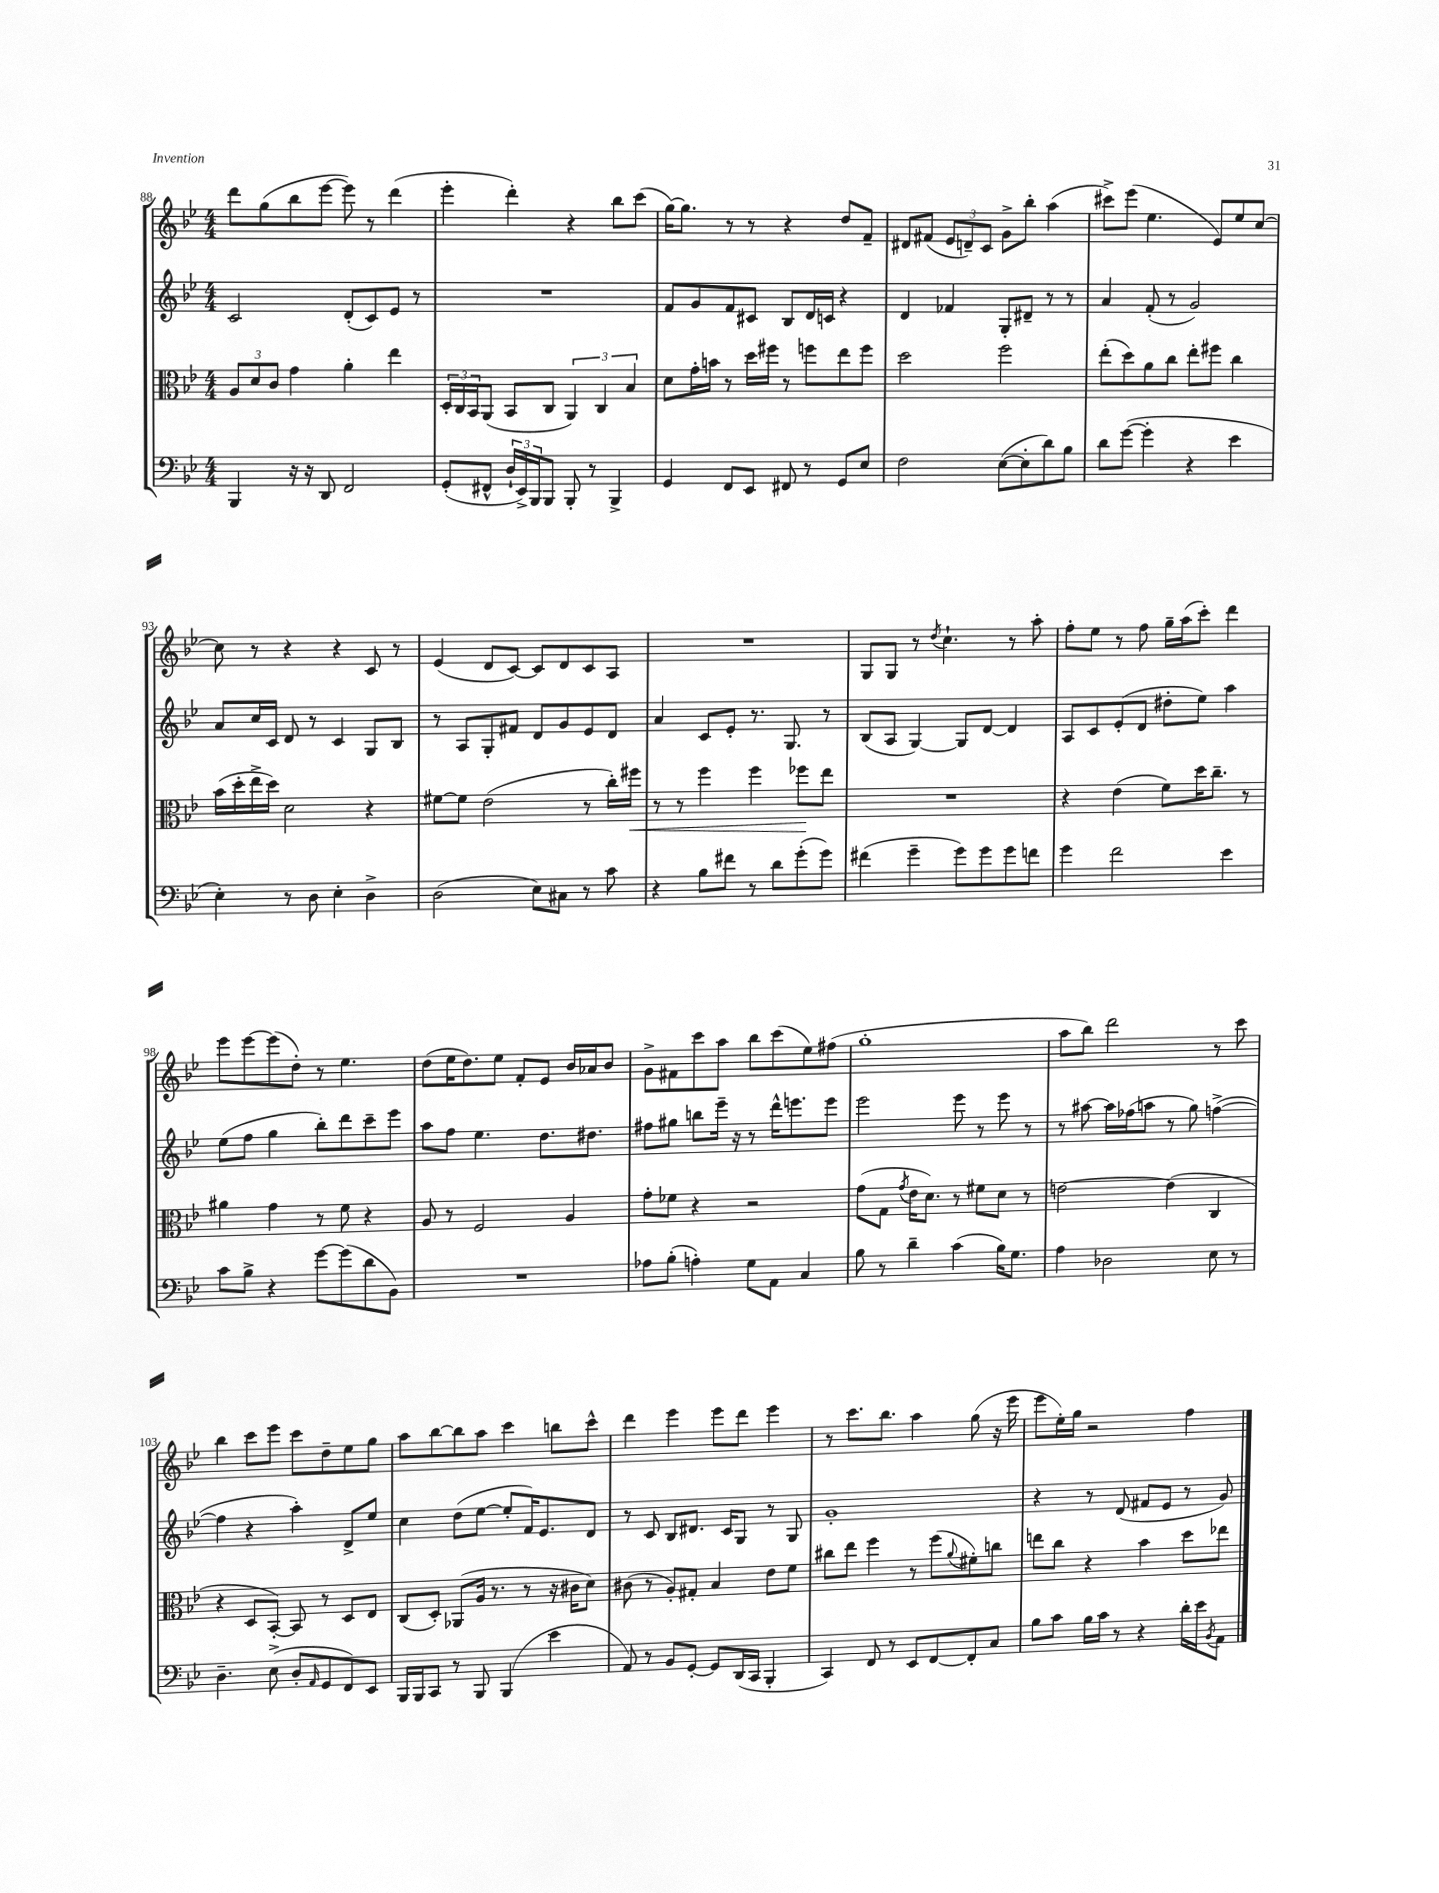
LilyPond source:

<<
\new StaffGroup <<
\new Staff = "s0" {
    \clef treble \key bes \major \numericTimeSignature \time 4/4
    d'''8 g''8( bes''8 ees'''8~ ees'''8) r8 d'''4( |
    ees'''4-. d'''4-.) r4 bes''8 c'''8( |
    g''16~) g''8. r8 r8 r4 d''8 f'8-- |
    dis'8 fis'8( \tuplet 3/2 { ees'8 d'8--) c'8 } g'8-> bes''8-. a''4( |
    cis'''8->) ees'''8( ees''4. ees'8) ees''8 c''8~ |
    c''8 r8 r4 r4 c'8 r8 |
    ees'4( d'8 c'8~) c'8 d'8 c'8 a8 |
    R1 |
    g8 g8 r8 \acciaccatura { d''8 } c''4.-! r8 a''8-. |
    f''8-. ees''8 r8 f''8 g''16-- a''16( c'''8-.) d'''4 |
    ees'''8 ees'''8~ ees'''8( d''8-.) r8 ees''4. |
    d''8( ees''16 d''8.) ees''8 f'8-. ees'8 bes'16 aes'16 bes'8 |
    g'8-> fis'8 c'''8 a''8 bes''8 c'''8( ees''8) fis''8( |
    g''1-. |
    a''8 bes''8) d'''2 r8 c'''8 |
    bes''4 c'''8 ees'''8 c'''8 d''8-- ees''8 g''8 |
    a''8 bes''8~ bes''8 a''8 c'''4 b''8 c'''8-^ |
    d'''4 ees'''4 ees'''8 d'''8 ees'''4 |
    r8 c'''8. bes''8. a''4 g''8( r16 ees'''16 |
    ees'''8 ees''16-.) g''16 r2 f''4 \bar "|." |
}
\new Staff = "s1" {
    \clef treble \key bes \major \numericTimeSignature \time 4/4
    c'2 d'8-.( c'8) ees'8 r8 |
    R1 |
    f'8 g'8 f'8 cis'8 bes8 d'16 c'16 r4 |
    d'4 fes'4 g8-. dis'8-- r8 r8 |
    a'4 f'8-.( r8 g'2) |
    a'8 c''16 c'16 d'8 r8 c'4 g8 bes8 |
    r8 a8 g8-. fis'8 d'8 g'8 ees'8 d'8 |
    a'4 c'8 ees'8-. r8. g8. r8 |
    bes8( a8 g4~) g8 d'8~ d'4 |
    a8 c'8 ees'8-.( d'8 dis''8-. ees''8) a''4 |
    ees''8( f''8 g''4 bes''8-.) d'''8 c'''8-- ees'''8 |
    a''8 f''8 ees''4. d''8. dis''8. |
    fis''8 gis''8 b''8 ees'''16-- r16 r8 d'''16-^ e'''8. e'''8 |
    ees'''2 ees'''8 r8 ees'''8 r8 |
    r8 ais''8~ ais''16 fes''16( a''8 r8 g''8) f''4~->( |
    f''4 r4 a''4-.) d'8-> ees''8 |
    c''4 d''8( ees''8~ ees''8-. f'16) ees'8. d'8 |
    r8 c'8 bes8 dis'8. c'16 g8 r8 g8 |
    g'1-. |
    r4 r8 d'8( fis'8 ees'8 r8 g'8) \bar "|." |
}
\new Staff = "s2" {
    \clef alto \key bes \major \numericTimeSignature \time 4/4
    \tuplet 3/2 { a8 d'8 c'8 } g'4 a'4-. ees''4 |
    \tuplet 3/2 { d16-. c16 bes,16 } a,8( bes,8 c8 \tuplet 3/2 { a,4) c4 bes4 } |
    d'8 g'16-. b'16 r8 d''16 fis''16 r8 f''8 ees''8 f''8 |
    d''2 f''2 |
    ees''8-.( d''8) a'8 c''8 ees''8-. fis''8 c''4 |
    bes'16( d''16-. ees''16-> d''16) d'2 r4 |
    fis'8~ fis'8 ees'2( r8 c''16-.) fis''16\< |
    r8 r8 f''4 f''4 fes''8\! ees''8 |
    R1 |
    r4 ees'4( f'8) d''16 c''8.-- r8 |
    ais'4 g'4 r8 f'8 r4 |
    a8 r8 f2 a4 |
    g'8-. fes'8 r4 r2 |
    g'8( g8 \acciaccatura { g'8 } ees'16 d'8.) r8 fis'8 d'8 r8 |
    e'2~ e'4( c4 |
    r4 d8 bes,8~-.) bes,8 r8 d8 ees8 |
    c8( d8-.) aes,8( a16 r8. r8 r16 cis'16 d'8) |
    cis'8( r8 a8-.) gis8-. bes4 ees'8 f'8 |
    cis''8 ees''8 f''4 r8 f''8( \appoggiatura { a'8 } fis'8-.) c''8 |
    e''8 c''8 r4 bes'4 d''8 ees''8 \bar "|." |
}
\new Staff = "s3" {
    \clef bass \key bes \major \numericTimeSignature \time 4/4
    bes,,4 r16 r16 d,8 f,2 |
    g,8-.( fis,8-^ \tuplet 3/2 { d16-! ees,16->) bes,,16 } bes,,8 bes,,8-. r8 bes,,4-> |
    g,4 f,8 ees,8 fis,8 r8 g,8 ees8 |
    f2 ees8~( ees8-. d'8) bes8 |
    d'8 g'8~( g'4-. r4 ees'4 |
    ees4-.) r8 d8 ees4-. d4-> |
    d2( ees8) cis8 r8 c'8 |
    r4 bes8 fis'8 r8 d'8 g'8-.( g'8) |
    fis'4( g'4-- g'8) g'8 g'8 f'8 |
    g'4 f'2 ees'4 |
    c'8 bes8-> r4 g'8~ g'8( d'8 bes,8) |
    R1 |
    aes8 bes8-.( a4-.) g8 a,8 c4 |
    bes8 r8 d'4-- c'4( bes16) g8. |
    a4 des2 ees8 r8 |
    d4.-- ees8->( d8-. \grace { a,16 } g,8 f,8) ees,8 |
    bes,,16 bes,,16 c,8 r8 bes,,8 bes,,4( ees'4 |
    a,8) r8 bes,8 g,8~-. g,8 d,16( c,16 bes,,4-. |
    c,4) f,8 r8 ees,8 f,8~ f,8-. c8 |
    bes8 c'8 bes16 c'16 r8 r4 d'16-. ees'16 \acciaccatura { bes,8 } a,8 \bar "|." |
}
>>
>>
\layout { \context { \Score currentBarNumber = #88 } }
